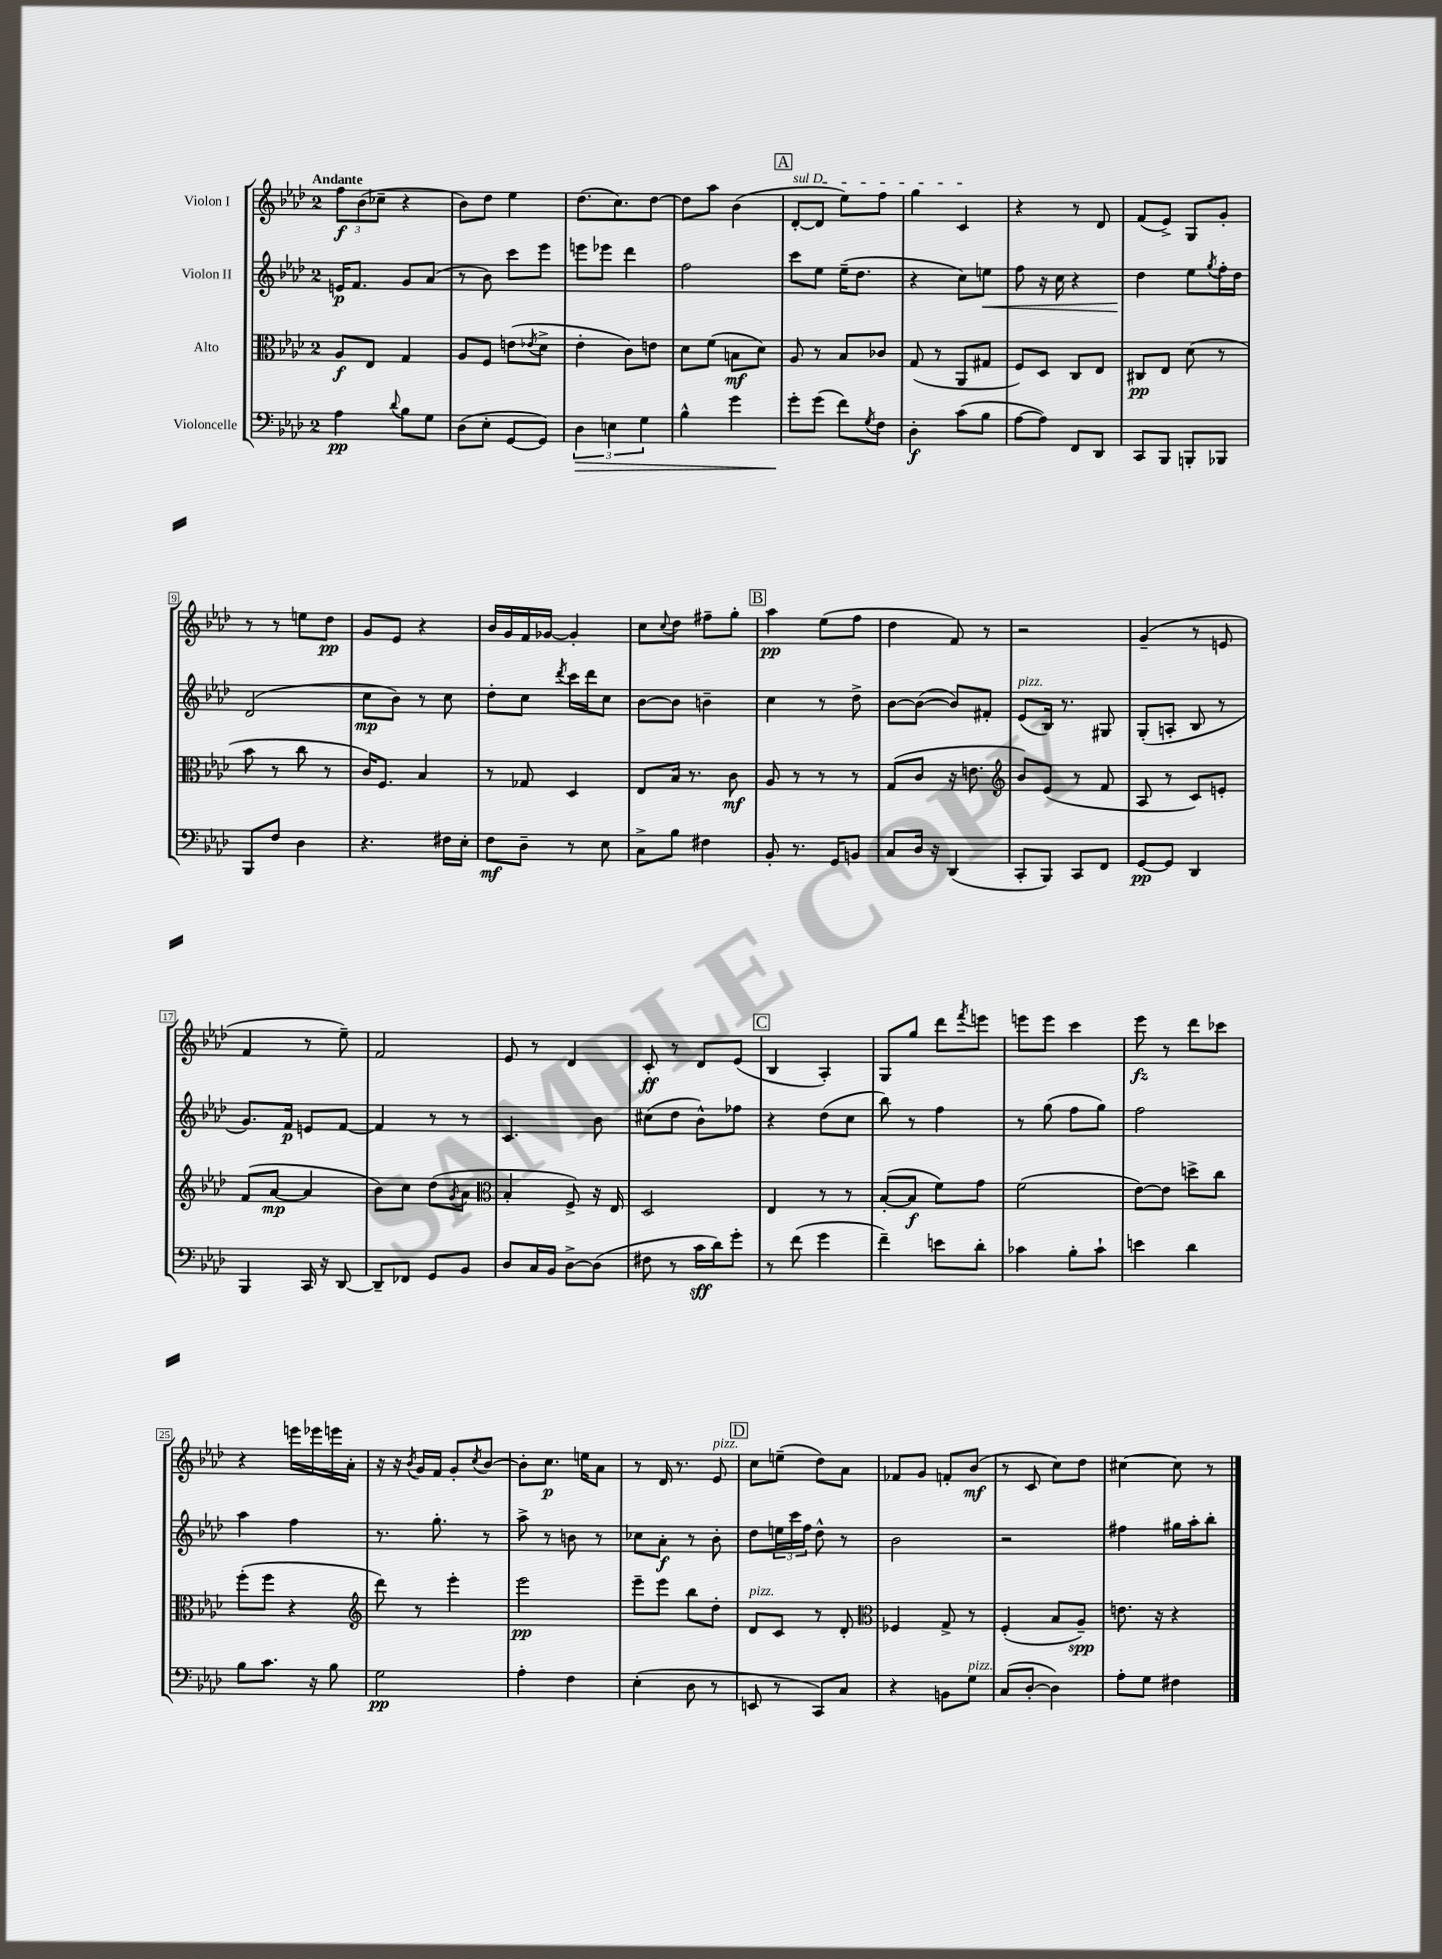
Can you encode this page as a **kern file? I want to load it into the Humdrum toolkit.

**kern	**kern	**kern	**kern
*staff4	*staff3	*staff2	*staff1
*clefF4	*clefC3	*clefG2	*clefG2
*k[b-e-a-d-]	*k[b-e-a-d-]	*k[b-e-a-d-]	*k[b-e-a-d-]
*M2/4	*M2/4	*M2/4	*M2/4
4A-\	8A-/L	16e/LK	12ff\L
.	.	8.f/J	.
.	.	.	(12b-\
.	8E-/J	.	.
.	.	.	12cc-~\J
8qqd-/	.	.	.
8B-\L	4G/	8g/L	4r
8G\J	.	(8a-/J	.
=	=	=	=
(8D-\L	8A-/L	8r	8b-\L)
8E-'\J	8F/J	8b-\)	8dd-\J
[8GG/L	(8e\L	8ccc\L	4ee-\
.	8qe-/	.	.
8GG/]J)	8d-^\J	8eee-\J	.
=	=	=	=
6D-\	4e-'\	8eee\L	(8.dd-\L
.	.	8eee-\J	.
6E\	.	.	.
.	.	.	8.cc\)
.	8c\L)	4ddd-\	.
6G\	.	.	.
.	8e\J	.	[8dd-\J
=	=	=	=
4B-^^\	8d-\L	2ff\	8dd-\]L
.	(8f\J	.	8aa-\J
4g\	8B\L	.	(4b-\
.	8d-\J)	.	.
=	=	=	=
8g'\L	8A-/	8ccc\L	[8d-'/L
(8g\J	8r	8ee-\J	8d-/]J
8f\L)	8B-/L	(16ee-~\LK	8ee-\L)
.	.	8.dd-\J	.
8qG/	.	.	.
8F\J	8c-/J	.	8ff\J
=	=	=	=
4D-'\	(8G/	4r	4gg\
.	8r	.	.
(8c\L	8AA-/L	8cc\L)	4c/
8B-\J	8G#/J	8ee\J	.
=	=	=	=
[8A-\L	8F/L)	8ff\	4r
8A-\]J)	8D-/J	16r	.
.	.	16cc\	.
8FF/L	8C/L	4r	8r
8DD-/J	8E-/J	.	8d-/
=	=	=	=
8CC/L	8C#/L	4dd-\	(8f/L
8BBB-/J	8E-/J	.	8e-^/J)
8BBB'/L	(8d-\	8ee-\L	8G/L
.	.	8qgg/	.
8BBB-/J	8r	16ff'\L	8g'/J
.	.	16dd-\JJ	.
=	=	=	=
8BBB-/L	8b-\	(2d-/	8r
8F/J	8r	.	8r
4D-\	8cc\	.	8ee\L
.	8r	.	8dd-\J
=	=	=	=
4.r	16c/LK)	8cc\L	8g/L
.	8.F/J	.	.
.	.	8b-\J)	8e-/J
.	4B-/	8r	4r
16F#\LL	.	8cc\	.
16E-'\JJ	.	.	.
=	=	=	=
8F\L	8r	8dd-'\L	16b-/LL
.	.	.	16g/
8D-~\J	8G-/	8cc\J	16f/
.	.	.	[16g-/JJ
.	.	8qddd-/	.
8r	4D-/	16ccc\LL	4g-'/]
.	.	16ddd-\J	.
8E-\	.	8cc\J	.
=	=	=	=
8C^\L	8E-/L	[8b-\L	8cc\L
.	.	.	8qqcc/
8B-\J	16B-/Jk	8b-\]J	8dd-\J
.	8.r	.	.
4F#\	.	4b~\	8ff#~\L
.	8c\	.	8gg'\J
=	=	=	=
8BB-'/	8A-/	4cc\	4aa-\
8.r	8r	.	.
.	8r	8r	(8ee-\L
16GG/LK	.	.	.
8BB/J	8r	8dd-^\	8ff\J
=	=	=	=
8C/L	(8G/L	[8b-\L	4dd-\
16D-/Jk	8c/J	(8b-\_J	.
16r	.	.	.
(4DD-/	16r	8b-/]L)	8f/)
.	8.e\	.	.
.	.	8f#'/J	8r
=	=	=	=
*	*clefG2	*	*
8CC'/L	8b-/L)	(8e-/L	2r
8BBB-/J)	(8e-/J	16B-/Jk)	.
.	.	8.r	.
8CC/L	8r	.	.
8FF/J	8f/	8G#/	.
=	=	=	=
[8GG/L	8A-/	(8G'/L	(4g~/
8GG/]J	8r	8A'/J	.
4DD-/	8c/L)	8B-/	8r
.	8e'/J	8r	8e/
=	=	=	=
4BBB-/	(8f/L	8.g/L)	4f/
.	[8a-/J	.	.
.	.	16f/Jk	.
16CC/	4a-/]	8e/L	8r
16r	.	.	.
[8DD-/	.	[8f/J	8ee-~\)
=	=	=	=
8DD-~/]L	8b-\L)	4f/]	2f/
8FF-/J	8cc\J	.	.
8GG/L	(8dd-\L	8r	.
.	8qg/	.	.
8BB-/J	8a-\J	8r	.
=	=	=	=
*	*clefC3	*	*
8D-/L	4B-'/	4.c/	8e-/
16C/L	.	.	8r
16BB-/JJ	.	.	.
[8D-^\L	8F^/)	.	4d-/
(8D-\]J	16r	8b-\	.
.	16E-/	.	.
=	=	=	=
8F#\	2D-/	(8cc#\L	8c'/
8r	.	8dd-\J	8r
16c\LL	.	8b-^^\L)	8d-/L
16d-\J)	.	.	.
8g'\J	.	8ff-\J	(8e-/J
=	=	=	=
8r	4E-/	4r	4B-/
(8f\	.	.	.
4g\	8r	(8dd-\L	4A-'/)
.	8r	8cc\J	.
=	=	=	=
4f~\)	([8B-'/L	8bb-\)	8G/L
.	8B-/]J	8r	8gg/J
8e\L	8f\L)	4ff\	8ddd-\L
.	.	.	8qfff/
8d-'\J	8g\J	.	8eee\J
=	=	=	=
4c-\	(2f\	8r	8eee\L
.	.	(8gg\	8eee\J
8B-'\L	.	8ff\L	4ccc\
8c-`\J	.	8gg\J)	.
=	=	=	=
4e\	[8e-\L)	2ff\	8eee-\
.	8e-\]J	.	8r
4d-\	8dd^\L	.	8ddd-\L
.	8cc\J	.	8ccc-\J
=	=	=	=
8B-\L	(8ff'\L	4aa-\	4r
8.c\J	8ff\J	.	.
.	4r	4ff\	16eee\LL
16r	.	.	16eee-\
8B-\	.	.	16eee\
.	.	.	16a-'\JJ
=	=	=	=
*	*clefG2	*	*
2G\	8ddd-\)	8.r	16r
.	.	.	16r
.	.	.	8qb-/
.	8r	.	16g/LL
.	.	8.gg'\	16f/JJ
.	4eee-'\	.	8g'/L
.	.	.	8qcc/
.	.	8r	[8b-/J
=	=	=	=
4A-'\	2eee-\	8aa-^\	8b-'\]L
.	.	8r	8.cc\J
4F\	.	8b\	.
.	.	.	16ee\LK
.	.	8r	8a-\J
=	=	=	=
(4E-'\	8eee-~\L	8cc-\L	8r
.	8eee-\J	8a-'\J	16d-/
.	.	.	8.r
8D-\	8bb-\L	8r	.
8r	8dd-'\J	8b-'\	8e-/
=	=	=	=
8EE/	8d-/L	8dd-\L	8cc\L
8r	8c/J	24ee\L	(8ee~\J
.	.	24ccc\	.
.	.	24ff\JJ	.
8CC/L)	8r	8dd-^^\	8dd-\L)
8C/J	8d-'/	8r	8a-\J
=	=	=	=
*	*clefC3	*	*
4r	4F-/	2b-\	8f-/L
.	.	.	8g/J
8BB\L	8G^/	.	8f'/L
8G\J	8r	.	(8b-/J
=	=	=	=
(8C/L	(4F'/	2r	8r
[8D-'/J	.	.	8c/
4D-\])	8B-/L	.	8cc\L)
.	8A-~/J)	.	8dd-\J
=	=	=	=
8A-'\L	8.e\	4ff#\	[4cc#\
8G\J	.	.	.
.	16r	.	.
4F#\	4r	16gg#\LL	8cc#\]
.	.	16aa-'\J	.
.	.	8bb-'\J	8r
==	==	==	==
*-	*-	*-	*-
